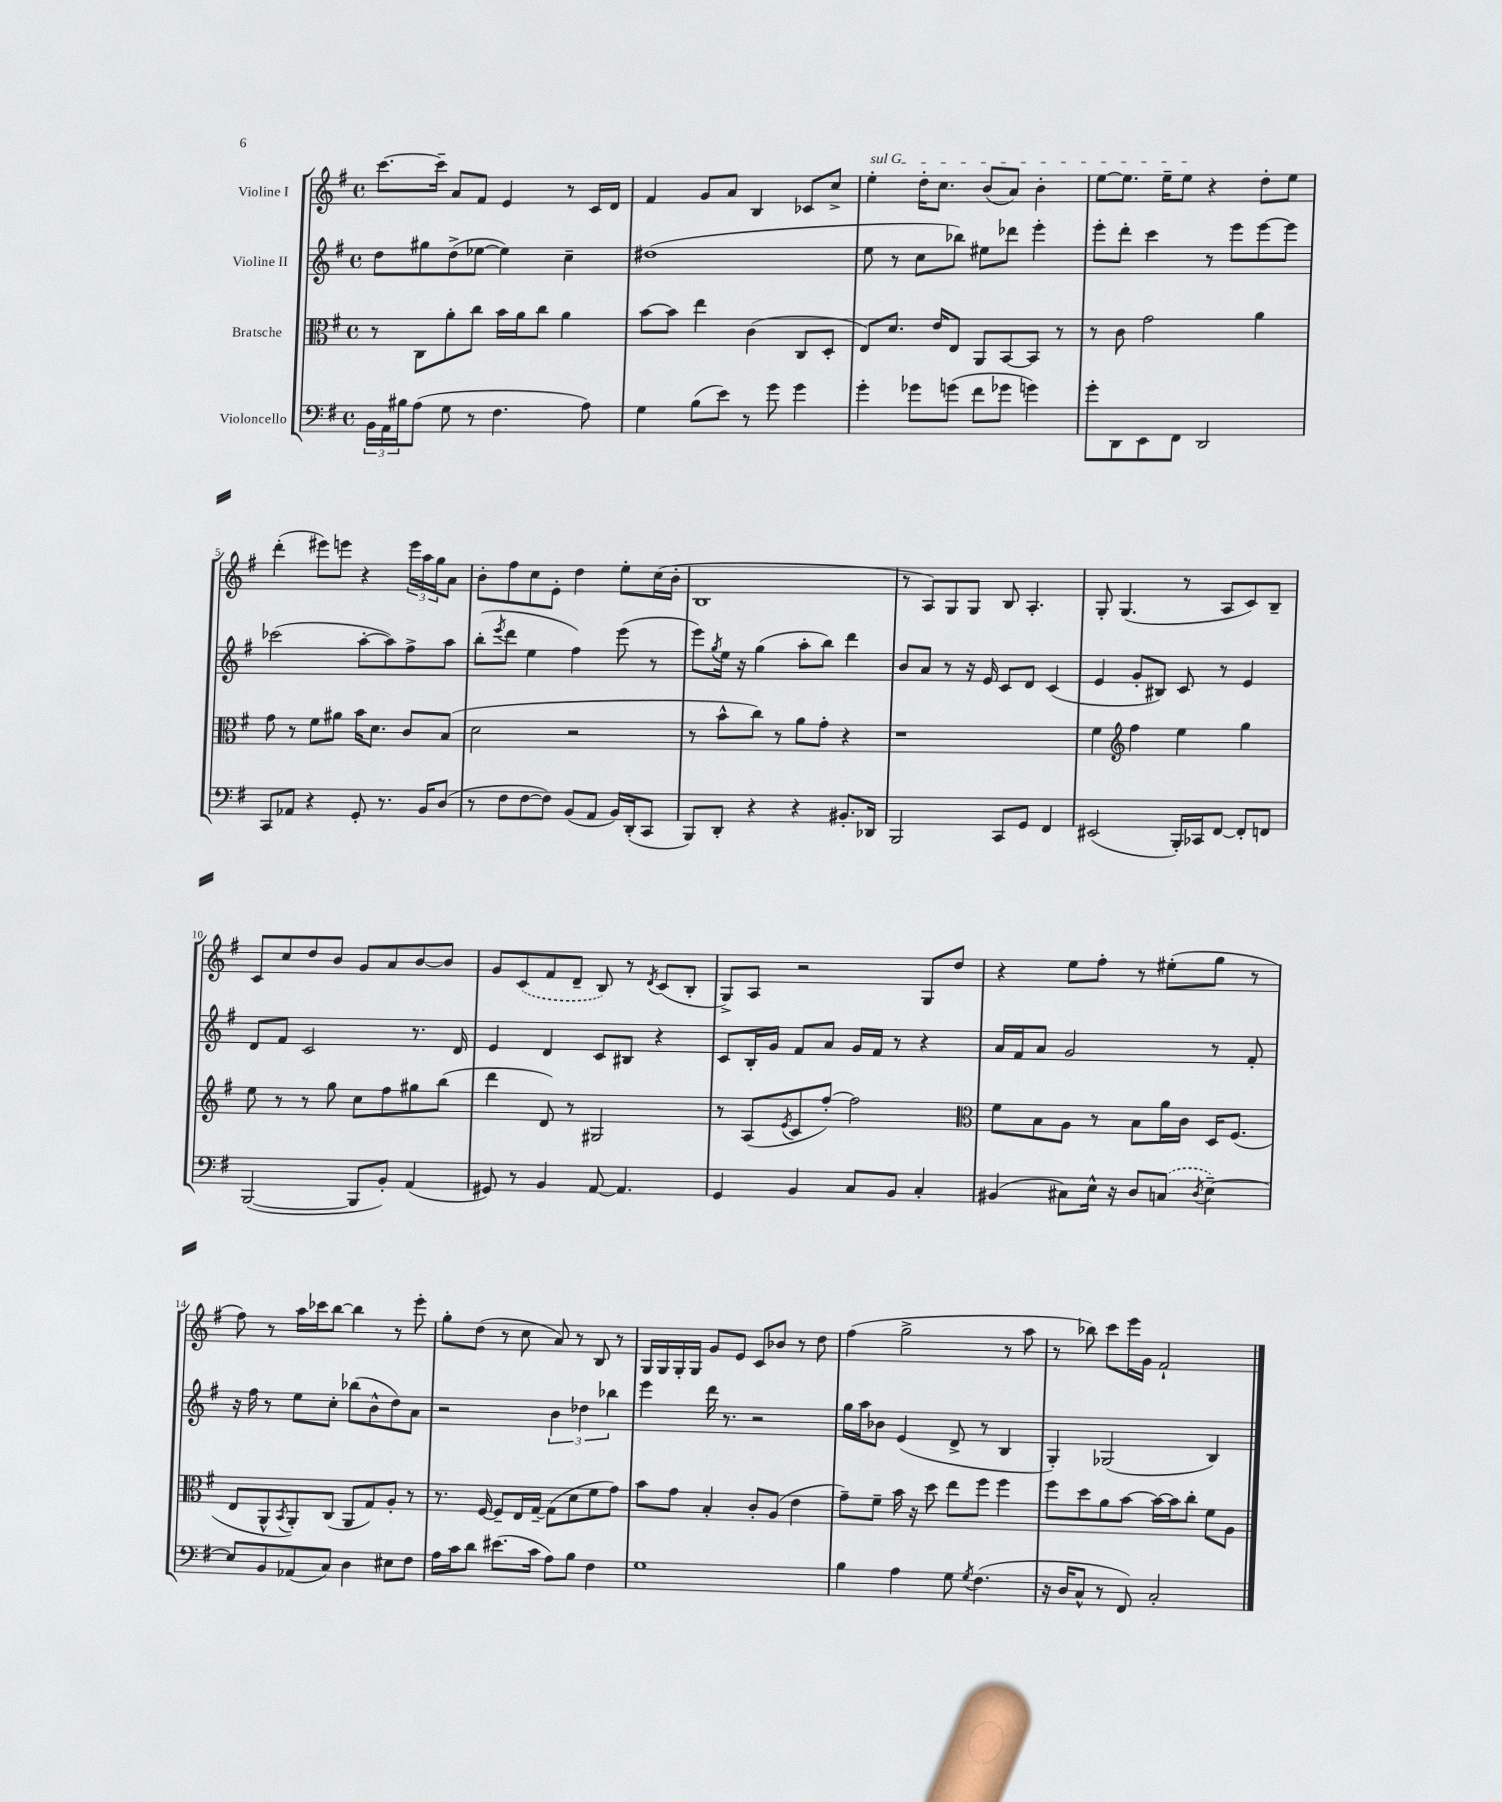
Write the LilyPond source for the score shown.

<<
\new StaffGroup <<
\new Staff = "s0" \with { instrumentName = "Violine I" } {
    \clef treble \key g \major \defaultTimeSignature \time 4/4
    c'''8.~ c'''16-- a'8 fis'8 e'4 r8 c'16 d'16 |
    fis'4 g'8 a'8 b4 ces'8 c''8-> |
    \once \override TextSpanner.bound-details.left.text = \markup { \italic "sul G" } e''4-.\startTextSpan d''16-. c''8. b'8( a'8) b'4-. |
    e''8~ e''8. e''16-- e''8\stopTextSpan r4 d''8-. e''8 |
    d'''4-.( eis'''8) e'''8 r4 \tuplet 3/2 { e'''16 a''16 g''16 } a'8 |
    b'8-. fis''8 c''8 e'8-. d''4 e''8-. c''16( b'16-. |
    b1 |
    r8 a8) g8 g8 b8 a4.-. |
    g8-. g4.( r8 a8 c'8) b8-- |
    c'8 c''8 d''8 b'8 g'8 a'8 b'8~ b'8 |
    g'8 \once \slurDashed c'8( fis'8 d'8-- b8) r8 \acciaccatura { d'8 } c'8( b8-. |
    g8->) a8 r2 g8 d''8 |
    r4 e''8 fis''8-. r8 eis''8-.( g''8 r8 |
    fis''8) r8 a''16 ces'''16 b''8~ b''4 r8 e'''8-. |
    g''8-. d''8( r8 c''8 a'8) r8 b8 r8 |
    g16 g16 g16-. g16 g'8 e'8 c'8 bes'8 r8 d''8 |
    fis''4( g''2-> r8 a''8 |
    r8 bes''8) c'''8 e'''16 g'16 fis'2-! \bar "|." |
}
\new Staff = "s1" \with { instrumentName = "Violine II" } {
    \clef treble \key g \major \defaultTimeSignature \time 4/4
    d''8 gis''8 d''8->( ees''8~ ees''4) c''4-- |
    dis''1( |
    e''8 r8 c''8 bes''8) eis''8 des'''8 e'''4-. |
    e'''8-. d'''8-. c'''4 r8 e'''8 e'''8~ e'''8 |
    ces'''2( a''8~-. a''8) fis''8-> a''8 |
    b''8-.( \acciaccatura { e'''8 } d'''8 e''4 fis''4) e'''8( r8 |
    e'''8) \acciaccatura { g''8 } e''16 r16 g''4( a''8-. b''8) d'''4 |
    b'8 a'8 r8 r16 e'16 c'8 d'8 c'4( |
    e'4 g'8-. bis8) c'8 r8 e'4 |
    d'8 fis'8 c'2 r8. d'16 |
    e'4 d'4 c'8 bis8 r4 |
    c'8 b16-. g'16 fis'8 a'8 g'16 fis'16 r8 r4 |
    a'16 fis'16 a'8 g'2 r8 fis'8-. |
    r16 fis''16 r8 e''8 c''8-. bes''8( b'8-^ d''8) a'8 |
    r2 \tuplet 3/2 { b'4 des''4 bes''4 } |
    e'''4 d'''16 r8. r2 |
    g''16 a''16 bes'8 e'4( d'8-> r8 b4 |
    g4-.) ges2( b4) \bar "|." |
}
\new Staff = "s2" \with { instrumentName = "Bratsche" } {
    \clef alto \key g \major \defaultTimeSignature \time 4/4
    r8 c8 a'8-. c''8 b'16 a'16 c''8 a'4 |
    b'8~ b'8 e''4 c'4( c8 d8-. |
    e8) d'8. e'16 e8 a,8 b,8~ b,8 r8 |
    r8 c'8 g'2 a'4 |
    g'8 r8 fis'8 ais'8 b'16 d'8. c'8 b8( |
    d'2 r2 |
    r8 b'8-^ c''8) r8 a'8 g'8-. r4 |
    r1 |
    fis'4 \clef treble fis''4 e''4 g''4 |
    e''8 r8 r8 g''8 c''8 fis''8 gis''8 b''8( |
    d'''4 d'8) r8 gis2 |
    r8 a8( \acciaccatura { e'8 } c'8 fis''8~-.) fis''2 |
    \clef alto fis'8 b8 a8 r8 b8 a'16 c'16 d16 fis8.( |
    e8 a,8-^ \acciaccatura { b,8 } a,8-.) c8( a,8 g8) a8-. r8 |
    r8. fis16~ fis8-- e16 g16~-- g8( d'8 fis'8 g'8) |
    b'8 g'8 b4-. c'8-. a8( e'4 |
    g'8--) fis'8-- b'16 r16 d''8 e''8 fis''8 fis''4 |
    fis''8 d''8 a'8 b'8~ b'16~ b'16 c''8-. fis'8 a8 \bar "|." |
}
\new Staff = "s3" \with { instrumentName = "Violoncello" } {
    \clef bass \key g \major \defaultTimeSignature \time 4/4
    \tuplet 3/2 { b,16 a,16 bis16 } a8( g8 r8 fis4. a8) |
    g4 b8( e'8) r8 g'8 g'4 |
    g'4-. ges'8 g'8( fis'8 ges'8 g'4) |
    g'8-. d,8 e,8 fis,8 d,2 |
    c,8 aes,8 r4 g,8-. r8. b,16 d8( |
    r8 fis8 fis8~ fis8) b,8( a,8 b,16) d,16-.( c,8 |
    b,,8) d,8-. r4 r4 bis,8.-. des,16 |
    b,,2 c,8 g,8 fis,4 |
    eis,2( b,,16-.) ces,16 fis,8~ fis,8-. f,8 |
    b,,2~( b,,8 b,8-.) a,4( |
    gis,8) r8 b,4 a,8~ a,4. |
    g,4 b,4 c8 b,8 c4-. |
    bis,4( cis8) e16-^ r16 d8 \once \slurDashed c8( \acciaccatura { d8 } e4~--) |
    e8 b,8 aes,8( c8) d4 eis8 fis8 |
    a16 c'16 d'8 eis'8.( c'16 a8) b8 fis4 |
    g1 |
    b4 a4 g8 \acciaccatura { g8 } fis4.( |
    r16 d16 c8-^ r8 fis,8) c2-. \bar "|." |
}
>>
>>
